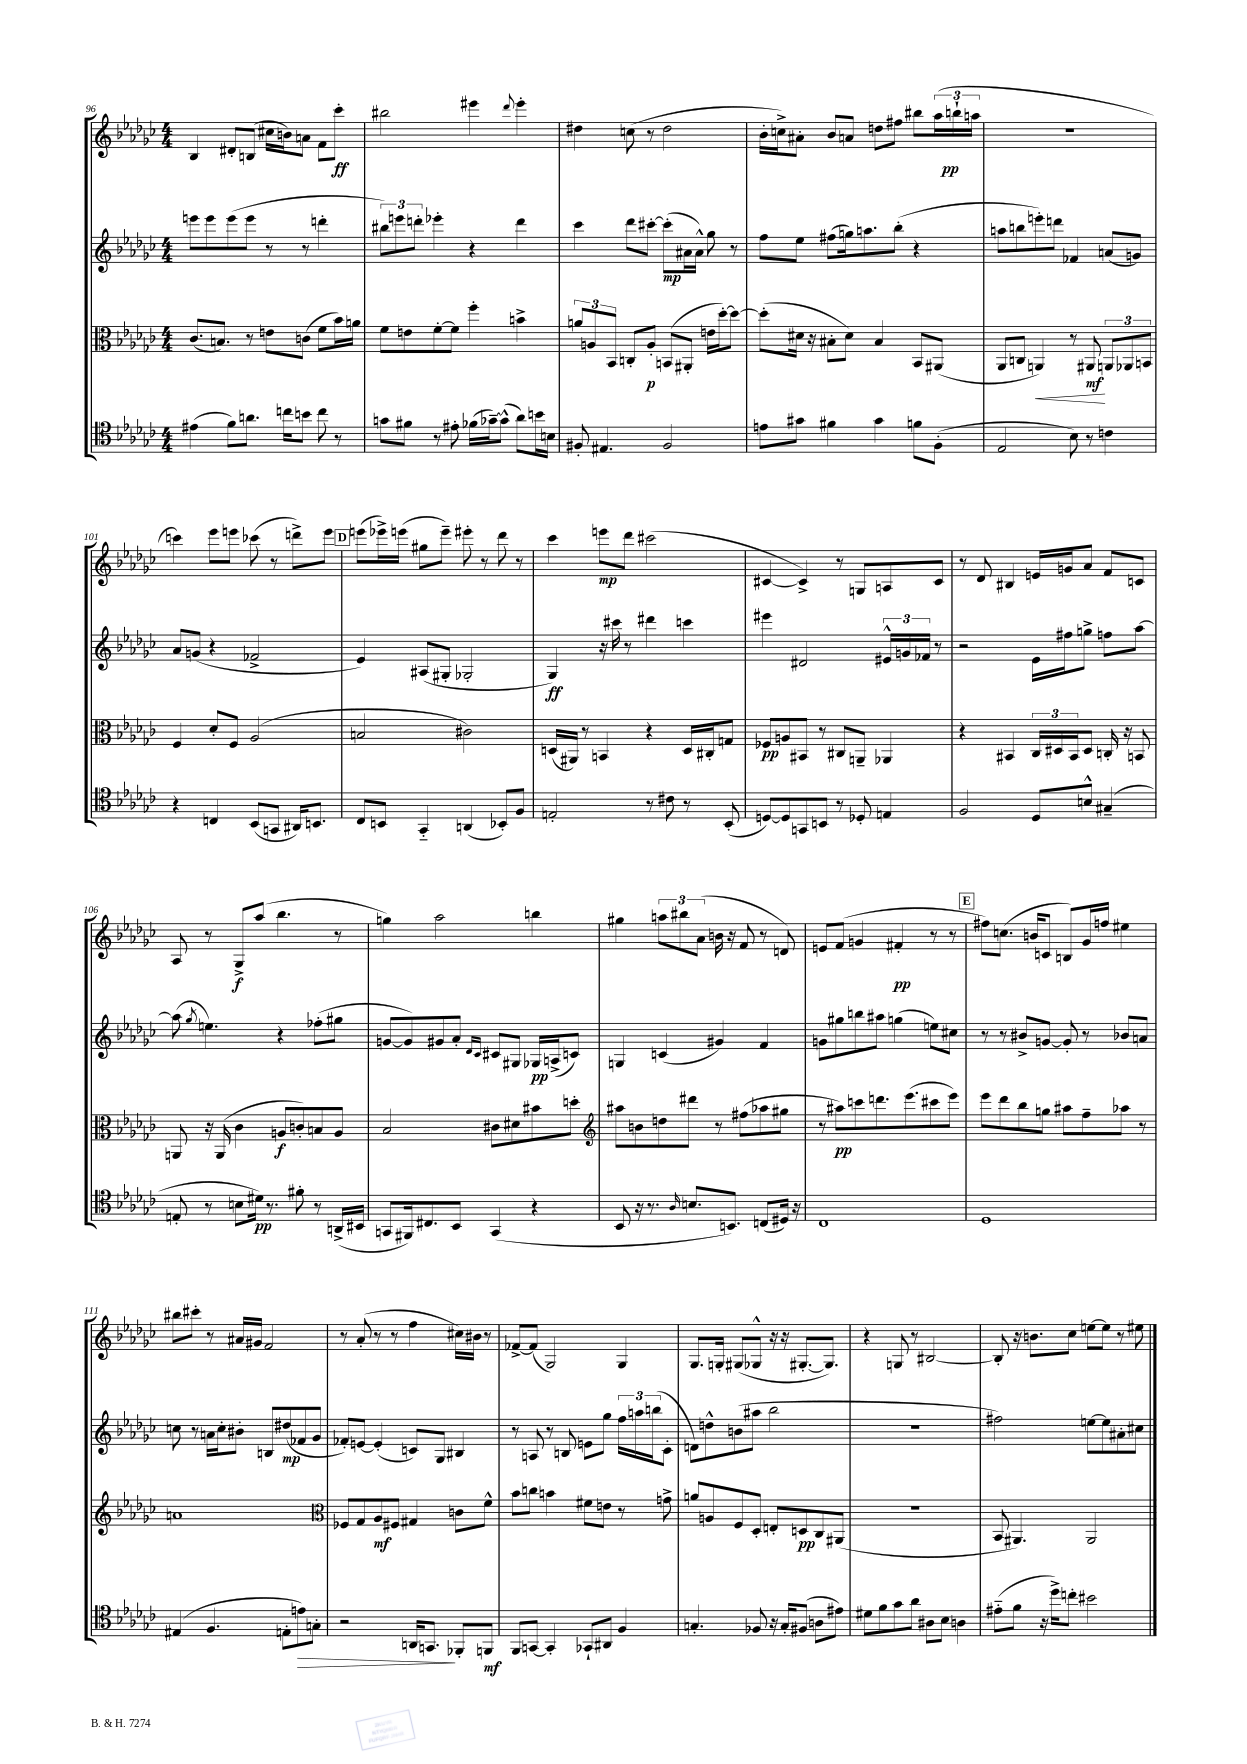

**kern	**dynam	**kern	**dynam	**kern	**dynam	**kern	**dynam
*part4	*part4	*part3	*part3	*part2	*part2	*part1	*part1
*staff4	*staff4	*staff3	*staff3	*staff2	*staff2	*staff1	*staff1
*clefC4	*	*clefC3	*	*clefG2	*	*clefG2	*
*k[b-e-a-d-g-c-]	*	*k[b-e-a-d-g-c-]	*	*k[b-e-a-d-g-c-]	*	*k[b-e-a-d-g-c-]	*
*M4/4	*	*M4/4	*	*M4/4	*	*M4/4	*
=96	=96	=96	=96	=96	=96	=96	=96
(4e#X\	.	(8.c-/L	.	8eeen\L	.	4B-/	.
.	.	.	.	8eee\	.	.	.
.	.	8.Bn/J)	.	.	.	.	.
8f\L)	.	.	.	(8eee\	.	8d#X'/L	.
8.an\J	.	8r	.	8eee\J	.	(8Bn/J	.
.	.	8en\L	.	8r	.	16cc#X\LL	.
16ccn\KL	.	.	.	.	.	16bn\J)	.
8bn\J	.	(8cn\J	.	8r	.	8an\J	.
8cc\	.	8f\L	.	4dddn'\	.	8f\L	.
8r	.	16b-\L)	.	.	.	8ccc-'\J	ff
.	.	16an\JJ	.	.	.	.	.
=97	=97	=97	=97	=97	=97	=97	=97
8gn\L	.	8f\L	.	12bb#X\L)	.	2bb#X\	.
.	.	.	.	12eeen\	.	.	.
8f#X\J	.	8en\	.	.	.	.	.
.	.	.	.	12dddn'\J	.	.	.
8r	.	[8f'\	.	4eee-X'\	.	.	.
8e#X'\	.	8f\J]	.	.	.	.	.
(16f-X\LL	.	4ff'\	.	4r	.	4eee#X\	.
[16g-X~\J)	.	.	.	.	.	.	.
(8g-^^\J]	.	.	.	.	.	.	.
.	.	.	.	.	.	8qqddd-/	.
8a-\L)	.	4bn^\	.	4ddd\	.	4eee#'\	.
16bn\L	.	.	.	.	.	.	.
16Bn\JJ	.	.	.	.	.	.	.
=98	=98	=98	=98	=98	=98	=98	=98
8F#X'/	.	12an/L	.	4ccc-\	.	4dd#X\	.
.	.	12An/	.	.	.	.	.
4.E#X/	.	.	.	.	.	.	.
.	.	12BB-/J	.	.	.	.	.
.	.	8Cn'/L	.	8ddd-\L	.	(8ccn\	.
.	.	8A'/J	p	[8ccc#X'\J	.	8r	.
2F#/	.	(8BBn/L	.	(8ccc#'\L]	mp	2dd#\	.
.	.	8AA#X'/J	.	16a#X\L	.	.	.
.	.	.	.	16a#^^\JJ)	.	.	.
.	.	16en\LL	.	8gg-\	.	.	.
.	.	[16dd-'\J)	.	.	.	.	.
.	.	8dd-\J_	.	8r	.	.	.
=99	=99	=99	=99	=99	=99	=99	=99
8en\L	.	(8dd-'\L]	.	8ff\L	.	16b-'\LL	.
.	.	.	.	.	.	16ccn^\J)	.
8g#X\J	.	16d#X\Jk	.	8ee-\J	.	8a#X'\J	.
.	.	16r	.	.	.	.	.
4f#X\	.	8B#X'\L	.	(8ff#X\L	.	8b-/L	.
.	.	8d#\J)	.	16ggn\k)	.	8an/J	.
.	.	.	.	8.aan\	.	.	.
4g#\	.	4B#/	.	.	.	8ddn\L	.
.	.	.	.	(8bb-'\J	.	8ff#X\J	.
8fn\L	.	8BB-/L	.	4r	.	8bb#X\L	.
(8F'\J	.	(8AA#X/J	.	.	.	(24aa-\L	.
.	.	.	.	.	.	24bbn`\	pp
.	.	.	.	.	.	24aan\JJ	.
=100	=100	=100	=100	=100	=100	=100	=100
2E-/	.	8AA-/L	.	8aan\L	.	1r	.
.	.	8Cn/J	.	8bbn\	.	.	.
!	!	!	!LO:HP:b	!	!	!	!
.	.	4AAn/)	<	8eeen'\)	.	.	.
.	.	.	.	8dddn\J	.	.	.
8B-\)	.	8r	.	4f-X/	.	.	.
8r	.	8AA#X/	mf	.	.	.	.
4cn\	.	12AAn/L	[	(8an/L	.	.	.
.	.	12AA-X/	.	.	.	.	.
.	.	.	.	8gn/J)	.	.	.
.	.	12BBn/J	.	.	.	.	.
!!LO:LB:g=z
=101	=101	=101	=101	=101	=101	=101	=101
4r	.	4F/	.	8a-/L	.	4cccn\)	.
.	.	.	.	(8gn/J	.	.	.
4Cn/	.	8d-'/L	.	4r	.	8eee-\L	.
.	.	8F/J	.	.	.	8eeen\J	.
(8BB-/L	.	(2A-/	.	2f-X^/	.	(8ccc-X\	.
8GGn/J	.	.	.	.	.	8r	.
16AA#X/KL)	.	.	.	.	.	8dddn^\L)	.
8.BBn/J	.	.	.	.	.	.	.
.	.	.	.	.	.	8eee\J	.
!!LO:REH:place=s1:t=D
=102	=102	=102	=102	=102	=102	=102	=102
8C-/L	.	2Bn/	.	4e-/)	.	(8eeen\L	.
8BBn/J	.	.	.	.	.	16eee-X^\L)	.
.	.	.	.	.	.	(16eeen\JJ	.
4GG-/	.	.	.	(8A#X/L	.	8gg#X\L	.
.	.	.	.	8G#X'/J	.	8eee~\J)	.
(4AAn/	.	2c#X\)	.	2G-X'/	.	8eee#X'\	.
.	.	.	.	.	.	8r	.
8BB-X'/L)	.	.	.	.	.	8ddd-\	.
8F/J	.	.	.	.	.	8r	.
=103	=103	=103	=103	=103	=103	=103	=103
2En'/	.	(16Dn/LL	.	4G-/)	ff	4ccc-\	.
.	.	16AA#X/JJ)	.	.	.	.	.
.	.	8r	.	.	.	.	.
.	.	4BBn/	.	16r	.	8eeen\L	mp
.	.	.	.	16ccc#X\	.	.	.
.	.	.	.	8r	.	8ddd-\J	.
8r	.	4r	.	4ddd#X\	.	(2ccc#X\	.
8c#X\	.	.	.	.	.	.	.
8r	.	16D/LL	.	4cccn\	.	.	.
.	.	16C#X'/J	.	.	.	.	.
(8BB-'/	.	8Gn/J	.	.	.	.	.
=104	=104	=104	=104	=104	=104	=104	=104
[8Dn/L)	.	8F-X/L	pp	4eee#X\	.	[4c#X/	.
8D/]	.	8An/	.	.	.	.	.
8GGn/	.	8BB#X/J	.	2d#X/	.	4c#^/])	.
8BBn/J	.	8r	.	.	.	.	.
8r	.	8C#X/L	.	.	.	8r	.
8D-X'/	.	8AAn~/J	.	.	.	8Gn/L	.
4En/	.	4AA-X/	.	24e#X^^/LL	.	8An/	.
.	.	.	.	24gn/	.	.	.
.	.	.	.	24f-X/JJ	.	.	.
.	.	.	.	8r	.	8c#/J	.
=105	=105	=105	=105	=105	=105	=105	=105
2F/	.	4r	.	2r	.	8r	.
.	.	.	.	.	.	8d-/	.
.	.	4BB#X/	.	.	.	4B#X/	.
8D-/L	.	24C-/LL	.	16e-\LL	.	16en/LL	.
.	.	24D#X/	.	.	.	.	.
.	.	.	.	16ff#X\J	.	16gn/J	.
.	.	24BB#/J	.	.	.	.	.
8Bn^^/J	.	8D#/J	.	8ggn^\J	.	8a-/J	.
(4G#X~/	.	16Cn'/	.	8ffn\L	.	8f/L	.
.	.	16r	.	.	.	.	.
.	.	8BBn/	.	[8aa-\J	.	8cn/J	.
!!LO:LB:g=z
=106	=106	=106	=106	=106	=106	=106	=106
8En'/	.	8AAn/	.	(8aa-\]	.	8A-/	.
.	.	.	.	8qgg-/	.	.	.
8r	.	16r	.	4.een\)	.	8r	.
.	.	(16AA/	.	.	.	.	.
8Bn\L	.	4c-\	.	.	.	8G-^/L	f
16d#X\Jk)	pp	.	.	.	.	(8aa-/J	.
8.r	.	.	.	.	.	.	.
.	.	8An/L	f	4r	.	4.bb-\	.
8f#X'\	.	8cn'/)	.	.	.	.	.
8r	.	8Bn/	.	(8ff-X'\L	.	.	.
(16AAn^/LL	.	8A/J	.	8gg#X\J	.	8r	.
16BB#X/JJ	.	.	.	.	.	.	.
=107	=107	=107	=107	=107	=107	=107	=107
8GGn/L	.	2B-/	.	[8gn/L	.	4ggn\)	.
16FF#X/k)	.	.	.	8g/])	.	.	.
8.C#X/	.	.	.	.	.	.	.
.	.	.	.	8g#X/	.	2aa-\	.
8BB-/J	.	.	.	8a-'/J	.	.	.
.	.	.	.	16qqd-/LL	.	.	.
.	.	.	.	16qqc-/JJ	.	.	.
(4GG/	.	8c#X\L	.	8c#X/L	.	.	.
.	.	8d#X\	.	8G#X/J	.	.	.
4r	.	8b#X\	.	16G-X/LL	pp	4bbn\	.
.	.	.	.	(16An^/J	.	.	.
.	.	8ddn'\J	.	8cn/J)	.	.	.
=108	=108	=108	=108	=108	=108	=108	=108
*	*	*clefG2	*	*	*	*	*
8BB-/	.	8aa#X\L	.	4Gn/	.	4gg#X\	.
16r	.	8bn\	.	.	.	.	.
8.r	.	.	.	.	.	.	.
.	.	8ddn\	.	(4cn/	.	12aan\L	.
.	.	.	.	.	.	12bb#X\	.
16qqA-/	.	.	.	.	.	.	.
8.Bn/L	.	8ddd#X\J	.	.	.	.	.
.	.	.	.	.	.	(12a-\J	.
.	.	8r	.	4g#X/)	.	16bn\	.
8.BBn/J)	.	.	.	.	.	16r	.
.	.	(8ff#X\L	.	.	.	8f/	.
(8Cn/L	.	8aa-X\	.	4f/	.	8r	.
16D#X/Jk)	.	8gg#X\J	.	.	.	8dn/)	.
16r	.	.	.	.	.	.	.
=109	=109	=109	=109	=109	=109	=109	=109
1C-	.	8r	.	8gn\L	.	8en/L	.
.	.	8aa#X\L)	pp	8gg#X\	.	(8f/J	.
.	.	8cccn\	.	8bbn\	.	4gn/	.
.	.	8.dddn\	.	8aa#X\J	.	.	.
.	.	.	.	(4ggn\	.	4f#X'/	pp
.	.	(8.eee-\	.	.	.	.	.
.	.	8ccc#X\	.	8een\L)	.	8r	.
.	.	8eee-\J)	.	8cc#X\J	.	8r	.
!!LO:REH:place=s1:t=E
=110	=110	=110	=110	=110	=110	=110	=110
1D-	.	8eee-\L	.	8r	.	8ff#X\L)	.
.	.	8ddd-\	.	8r	.	(8.ccn\J	.
.	.	8bb-\	.	8b#X^/L	.	.	.
.	.	.	.	.	.	16bn/KL	.
.	.	8ggn\J	.	[8gn/J	.	8cn/J	.
.	.	8aa#X\L	.	8g'/]	.	8Bn/L)	.
.	.	8ff~\	.	8r	.	16g-/L	.
.	.	.	.	.	.	16ffn/JJ	.
.	.	8aa-X\J	.	8b-X/L	.	4ee#X\	.
.	.	8r	.	8an/J	.	.	.
!!LO:LB:g=z
=111	=111	=111	=111	=111	=111	=111	=111
(4E#X/	.	1an	.	8ccn\	.	8bb#X\L	.
.	.	.	.	8r	.	8ccc#X'\J	.
4.F/	.	.	.	16an\LL	.	8r	.
.	.	.	.	16cc'\J	.	.	.
.	.	.	.	8b#X'\J	.	16a#X/LL	.
.	.	.	.	.	.	16g#X/JJ	.
.	.	.	.	8Bn/L	.	2f/	.
8En'\L	.	.	.	(8dd#X/	mp	.	.
!	!LO:HP:b	!	!	!	!	!	!
8en\)	>	.	.	8f-X/	.	.	.
8Gn'\J	.	.	.	8g-/J	.	.	.
=112	=112	=112	=112	=112	=112	=112	=112
*	*	*clefC3	*	*	*	*	*
2r	.	8F-X/L	.	8f-X'/L)	.	8r	.
.	.	8G-/	.	[8en/J	.	(8a-'/	.
.	.	8A-/	mf	(4e'/]	.	8r	.
.	.	8F#X/J	.	.	.	8r	.
16AAn/KL	.	4G#X/	.	8cn/L)	.	4ff\	.
8.GGn/J	.	.	.	.	.	.	.
.	.	.	.	8G-/J	.	.	.
8FF-X'/L	]	8cn\L	.	4B#X/	.	16cc#X\LL)	.
.	.	.	.	.	.	16b#X\JJ	.
8FFn/J	mf	8f^^\J	.	.	.	8r	.
=113	=113	=113	=113	=113	=113	=113	=113
8FF/L	.	8b-\L	.	8r	.	[8f-X^/L	.
[8GGn/J	.	8ccn\J	.	8An/	.	(8f-/J]	.
4GG'/]	.	4bn\	.	8r	.	2G-/)	.
.	.	.	.	8Bn/	.	.	.
8GG-X`/L	.	8f#X\L	.	8en\L	.	.	.
8AA#X/J	.	8en\J	.	8gg-\J	.	.	.
4F/	.	8r	.	24ff\LL	.	4G-/	.
.	.	.	.	24aan\	.	.	.
.	.	.	.	(24bbn\J	.	.	.
.	.	8gn^\	.	8c-'\J	.	.	.
=114	=114	=114	=114	=114	=114	=114	=114
4.Gn'/	.	8an/L	.	8dn\L)	.	8.G-/L	.
.	.	8An/	.	8ddn^^\	.	.	.
.	.	.	.	.	.	16Gn'/Jk	.
.	.	8F/	.	(8bn\	.	(8G#X/L	.
8F-X/	.	8D-'/J	.	8aa#X\J	.	8G-X^^/J	.
16r	.	8En'/L	.	2bb-\	.	16r	.
16G'/KL	.	.	.	.	.	16r	.
(8F#X/J	.	8Dn/	pp	.	.	[8.G#X'/L	.
8An\L	.	8C-/	.	.	.	.	.
.	.	.	.	.	.	8.G#/J])	.
8e#X\J)	.	(8AA#X/J	.	.	.	.	.
=115	=115	=115	=115	=115	=115	=115	=115
8d#X\L	.	1r	.	1r	.	4r	.
8f\	.	.	.	.	.	.	.
8g-\	.	.	.	.	.	8Gn/	.
8a-\J	.	.	.	.	.	8r	.
8A#X\L	.	.	.	.	.	[2B#X/	.
8B-\J	.	.	.	.	.	.	.
4An\	.	.	.	.	.	.	.
=116	=116	=116	=116	=116	=116	=116	=116
(8e#X\L	.	8BB-/	.	2ff#X\)	.	8B#'/]	.
8f\J	.	4.AA#X/)	.	.	.	16r	.
.	.	.	.	.	.	8.bn\L	.
16r	.	.	.	.	.	.	.
16dd-^\KL)	.	.	.	.	.	.	.
8ccn'\J	.	.	.	.	.	8cc-\J	.
2b#X\	.	2AA#/	.	[8een\L	.	[8een\L	.
.	.	.	.	8ee\]	.	8ee\J]	.
.	.	.	.	8a#X'\	.	8r	.
.	.	.	.	8cc#X\J	.	8ee#X\	.
==	==	==	==	==	==	==	==
*-	*-	*-	*-	*-	*-	*-	*-
